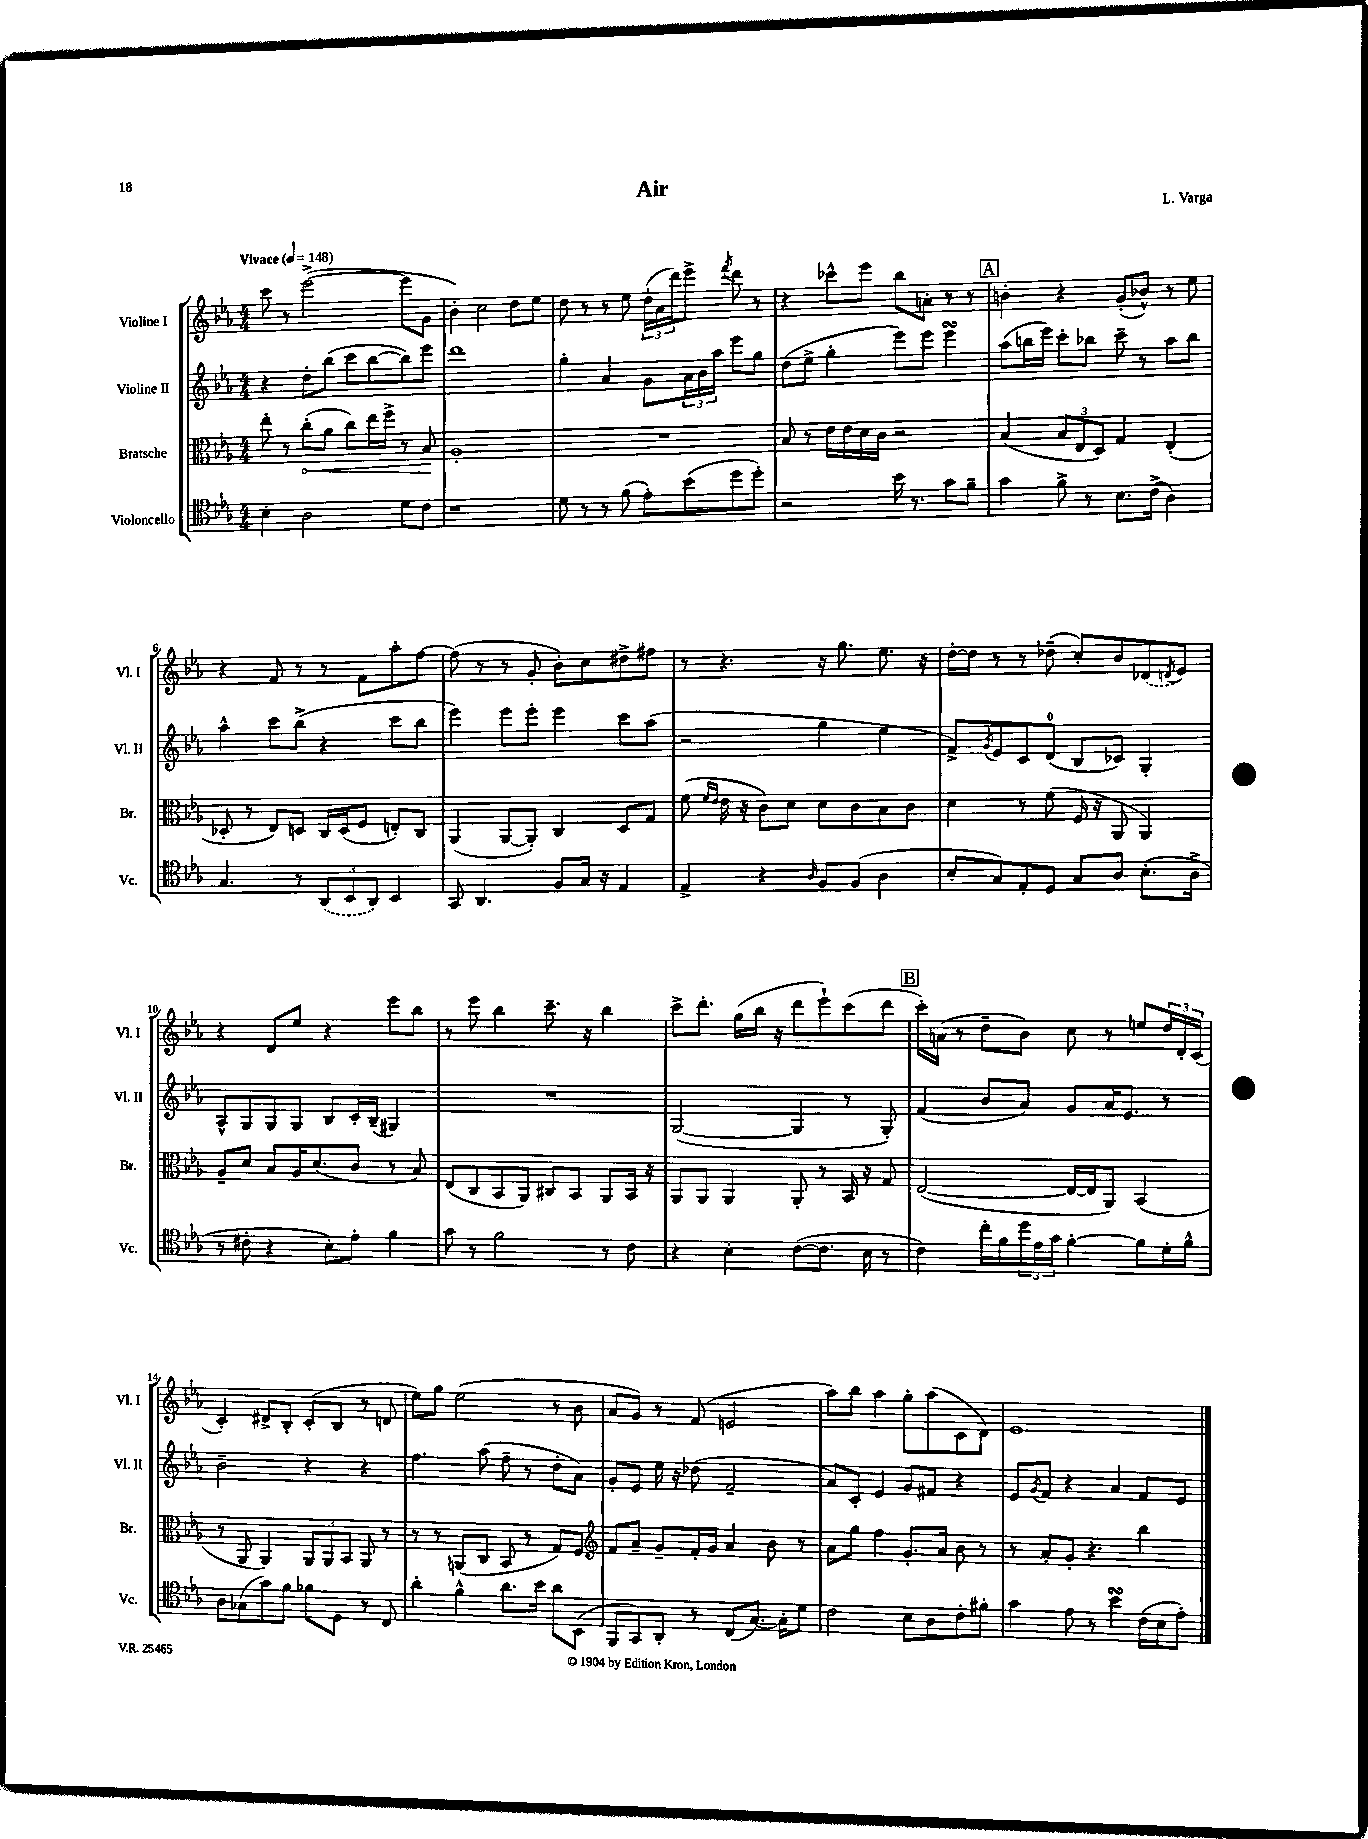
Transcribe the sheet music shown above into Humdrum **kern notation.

**kern	**kern	**kern	**kern
*staff4	*staff3	*staff2	*staff1
*clefC4	*clefC3	*clefG2	*clefG2
*k[b-e-a-]	*k[b-e-a-]	*k[b-e-a-]	*k[b-e-a-]
*M4/4	*M4/4	*M4/4	*M4/4
*MM148	*MM148	*MM148	*MM148
4B-'	8ee-'	4r	8ccc
.	8r	.	8r
2A-	(8cc'	8dd'	([2eee-^
.	8a-	(8bb-	.
.	8cc)	8ccc	.
.	16ee-	[8bb-	.
.	16ff^	.	.
8d	8r	8bb-])	8eee-]
8c	8B-	8eee-	8g
=	=	=	=
1r	1A-'	1ddd	4b-')
.	.	.	2cc
.	.	.	8dd
.	.	.	8ee-
=	=	=	=
8d	1r	4gg'	8dd
8r	.	.	8r
8r	.	4a-	8r
(8f	.	.	8ee-
8e-')	.	8g	(24dd'
.	.	.	24a-
.	.	.	24ddd)
(8b-	.	24a-	8eee-^
.	.	24b-	.
.	.	24aa-	.
.	.	.	8qfff
8dd	.	8eee-	8ddd
8dd')	.	8gg	8r
=	=	=	=
2r	8B-	(8dd	4r
.	8r	8ee-^	.
.	16e-	4gg'	8ccc-^^
.	16e-	.	.
.	16d	.	8eee-
.	16c	.	.
16b-	2r	8eee-)	8bb-
8.r	.	.	.
.	.	8eee-	8a'
8g	.	4eee-	8r
8f~	.	.	8r
=	=	=	=
4g	(4B-	(8aa-	4b'
.	.	16bb	.
.	.	16eee-)	.
8f^	12B-	8ccc'	4r
.	12E-	.	.
8r	.	8bb-	.
.	12D)	.	.
8.B-	4G	8ccc~	(8g'
.	.	8r	8b-^^)
(16c^	.	.	.
4A-)	(4E-'	8aa-	8r
.	.	8bb-	8ee-
=	=	=	=
4.G	8D-'	4aa-^^	4r
.	8r	.	.
.	8E-)	8ccc	8f
8r	8D	(8bb-^	8r
(12AA-	16C	4r	8r
.	(16D	.	.
12BB-	.	.	.
.	8F	.	8f
12AA-)	.	.	.
4BB-	8E')	8ccc	8aa-'
.	8C	8bb-	[8ff
=	=	=	=
8GG	(4AA-	4eee-)	(8ff]
4.AA-	.	.	8r
.	[8AA-	8eee-	8r
.	8AA-'])	8eee-'	8g'
8F	4C	4eee-	8b-')
16G	.	.	8cc
16r	.	.	.
4E-	8D	8ccc	8dd#^
.	8G	(8aa-	8ff#
=	=	=	=
4E-^	(8f	2r	8r
.	16qqf	.	.
.	16qqe-	.	.
.	16e-	.	4.r
.	16r	.	.
4r	8c)	.	.
.	8d	.	.
16qqA-	.	.	.
8F	8d	4gg	16r
.	.	.	8.gg
(8F	8c	.	.
4A-	8B-	4ee-	8.ee-
.	8c	.	.
.	.	.	16r
=	=	=	=
8B-'	4d	8f^)	[16dd'
.	.	.	16dd]
.	.	8qg	.
8G)	.	8e-	8r
8E-'	8r	8c	8r
8D	(8f	(8d	(8dd-~
8G	16F	8B-	8cc')
.	16r	.	.
8A-	8AA-	8c-)	8b-
(8.B-'	4AA-)	4G'	(8d-
.	.	.	8qd
.	.	.	8e-)
16A-^	.	.	.
=	=	=	=
8r	8A-~	8A-^^	4r
8c#'	8d	8G	.
4r	8B-	8G	8d
.	16A-	8G	8ee-
.	(8.d	.	.
8B-')	.	8B-	4r
8e-'	8c	16c'	.
.	.	(16B-~	.
4f	8r	4G#)	8eee-
.	8B-)	.	8bb-
=	=	=	=
8g	(8E-	1r	8r
8r	8C	.	8eee-
2f	8BB-	.	4bb-
.	8AA-)	.	.
.	8C#	.	8.ccc~
.	8BB-	.	.
.	.	.	16r
8r	8AA-	.	4bb-
8c	16BB-	.	.
.	16r	.	.
=	=	=	=
4r	8AA-	([2G	8ccc^
.	8AA-	.	8.ddd'
4B-'	4AA-	.	.
.	.	.	(16gg
.	.	.	16bb-
.	.	.	16r
([8c	8AA-'	4G]	8ddd
8.c]	8r	.	8eee-`)
.	16BB-	8r	(8ccc
16B-	16r	.	.
8r	8G	8G')	8ddd
=	=	=	=
4c)	([2E-	(4f	16ccc')
.	.	.	(16a
.	.	.	8r
16cc'	.	8b-	8dd~
16f	.	.	.
24dd	.	8a-)	8b-)
24e-	.	.	.
24g	.	.	.
[4f'	16E-_	8g	8cc
.	16E-]	.	.
.	8AA-)	16a-	8r
.	.	8.e-	.
8f]	(4BB-	.	8ee
16d'	.	8r	24dd
.	.	.	24d'
16f^^	.	.	.
.	.	.	(24c
=	=	=	=
8A-	8r	2b-~	4c')
(8G-	8AA-	.	.
8g)	4AA-)	.	8d#^
8f	.	.	8B-'
8f-	12AA-	4r	(8c'
.	12AA-	.	.
8D	.	.	8B-
.	12BB-	.	.
8r	8AA-	4r	8r
8C	8r	.	8d
=	=	=	=
4a-'	8r	4.ff	8ee-)
.	8r	.	8gg
4f^^	(8AA	.	(2ee-
.	8C	(8aa-	.
8.a-	8BB-	8ff~	.
.	8r	8r	.
16b-	.	.	.
8a-	8G)	8dd'	8r
(8BB-	8F	8a-)	8b-
=	=	=	=
*	*clefG2	*	*
8FF	8f	8g'	8a-
8GG)	8a-~	8e-	8g)
8AA-'	8g~	16ee-	8r
.	.	16r	.
8r	16f'	(8dd-	(8f
.	16g	.	.
(8C	4a-	2f~	2e
[8.G)	.	.	.
.	8b-	.	.
16G']	.	.	.
8d	8r	.	.
=	=	=	=
2c	8a-	8a-)	8aa-)
.	8gg	8c'	8bb-
.	4ff	4e-	4aa-
8B-	8.g'	8g	8gg'
8A-	.	8f#	(8aa-
.	16a-	.	.
8c'	8b-	4r	8c
8f#'	8r	.	8d)
=	=	=	=
4g	8r	8e-	1e-
.	.	8qg	.
.	8a-'	8f	.
8e-	8g'	4r	.
8r	4.r	.	.
4b-	.	4a-	.
(16c	4bb-	8f	.
16B-	.	.	.
8e-')	.	8e-	.
==	==	==	==
*-	*-	*-	*-
